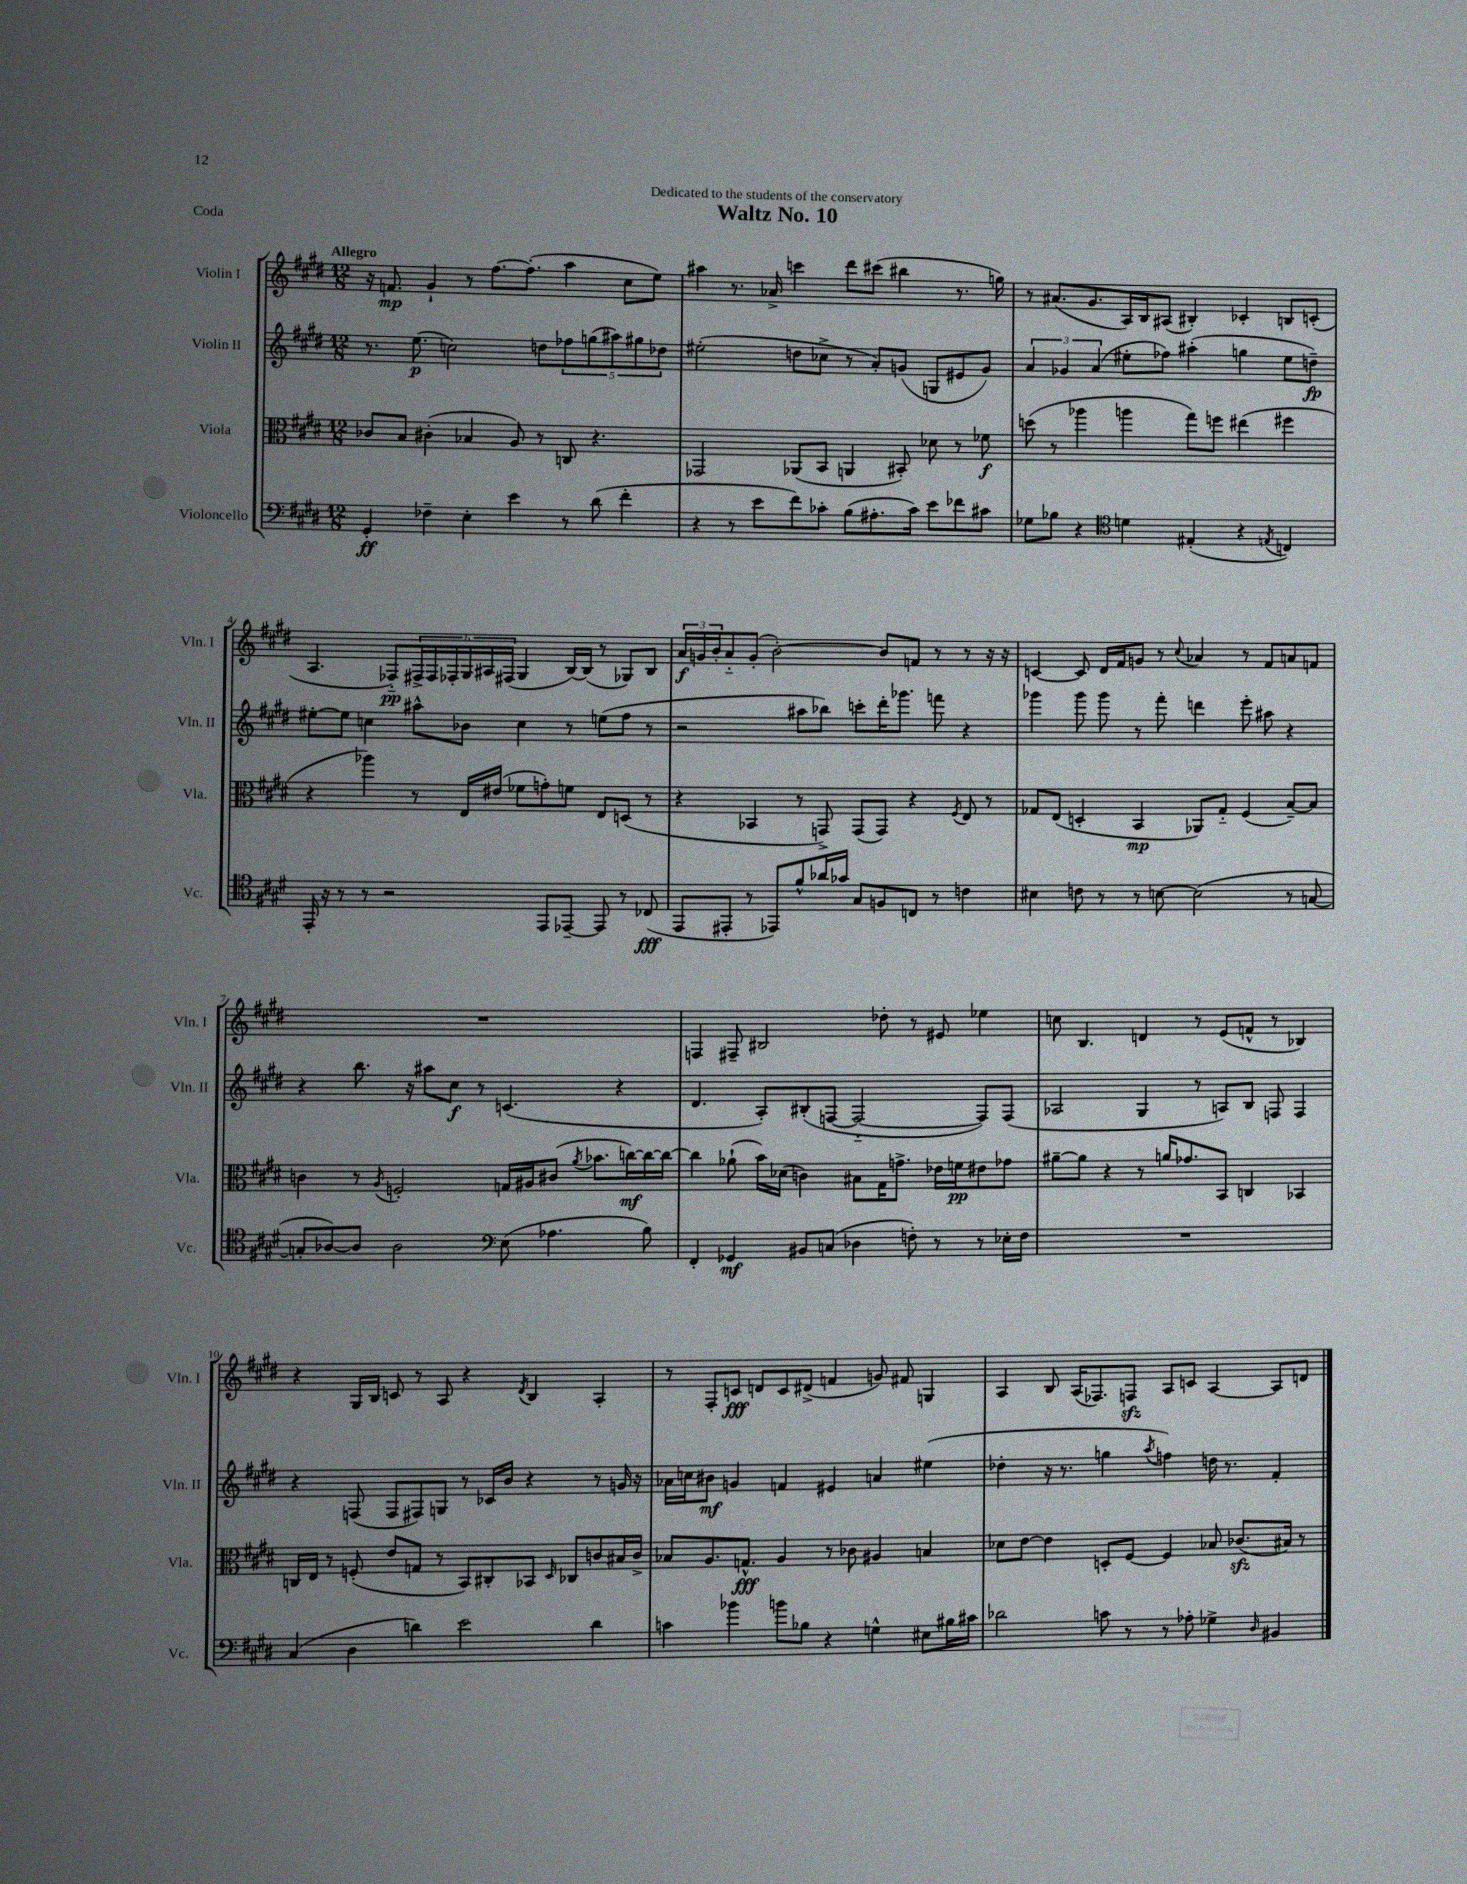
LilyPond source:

\header { title = "Waltz No. 10" dedication = "Dedicated to the students of the conservatory" piece = "Coda" }
<<
\new StaffGroup <<
\new Staff = "s0" \with { instrumentName = "Violin I" shortInstrumentName = "Vln. I" } {
    \clef treble \key e \major \numericTimeSignature \time 12/8 \tempo "Allegro"
    r16 f'8.\mp gis'4-! r8 fis''8.~ fis''8.-.( a''4 cis''8 e''8) |
    ais''4 r8. aes'16-> c'''4 dis'''8 cis'''8( bis''4 r8. g''16) |
    r8 ais'8.( gis'8. a16) b16 ais8( bis4-.) ces'4-. b8 c'8-.( |
    a4. fes8-_\pp) \tuplet 6/4 { fis16-> fis16 fes16-. gis16 ais16 fis16( } gis4 b16~) b16( r8 ges8) b8 |
    \tuplet 3/2 { a'16\f g'16 b'16-. } a'8-_ g'8-.( b'2~-.) b'8 f'8 r8 r8 r16 r16 |
    c'4~ c'8 dis'16 fis'16 g'8 r8 \appoggiatura { cis''8 } aes'4 r8 fis'8 a'8 f'8 |
    R1. |
    f4 fis8-- bis2 des''8-. r8 eis'8 ees''4 |
    c''8 b4. d'4 r8 e'8( f'8-^ r8 bes4) |
    r4 gis16 b16 c'8 r8 a8 r4 \acciaccatura { dis'8 } b4 a4-. |
    r8 fis8-. c'8\fff d'8 c'8 dis'8->( f'4 g'8) fis'8 g4 |
    a4 b8 a16( fes8.) f8\sfz a8 c'8 a4~ a8 d'8 \bar "|." |
}
\new Staff = "s1" \with { instrumentName = "Violin II" shortInstrumentName = "Vln. II" } {
    \clef treble \key e \major \numericTimeSignature \time 12/8
    r8. e''8.\p( c''2) d''8 \tuplet 5/4 { fes''8 g''8( ais''8) gis''8 des''8 } |
    eis''2-.( d''8 ces''8-> r8 a'8-.) g'8( g8 eis'8 g'8) |
    \tuplet 3/2 { a'4 ges'4 a'4( } eis''8-. fes''8) ais''4-.( g''4 eis''8 d''8--\fp) |
    eis''8~-. eis''8 c''4 ais''8-^ bes'8 c''4 r8 e''8( fis''8 r8 |
    r2 ais''8 bes''8) c'''8-. dis'''16-. ges'''8. f'''8 r4 |
    ges'''4 ges'''8 ges'''8 r8 fis'''8-. d'''4 e'''8-. ais''8 r4 |
    r4 b''8. r16 ais''8 cis''8\f r8 c'4.( r4 |
    dis'4. a8-.) bis8-.( f8~ f2~-_ f8) f8( |
    aes2 gis4 r8 a8) b8 f8 f4 |
    r4 f8( f8 fis8) g8 r8 ces'16 b'16 r4 r8 g'16 r16 |
    aes'16 c''16 bis'8\mf g'4 f'4 eis'4 a'4 eis''4( |
    des''4-. r16 r8. g''4 \acciaccatura { a''8 } f''4) d''16 r8. fis'4-. \bar "|." |
}
\new Staff = "s2" \with { instrumentName = "Viola" shortInstrumentName = "Vla." } {
    \clef alto \key e \major \numericTimeSignature \time 12/8
    ces'8 b8 cis'4-.( bes4 a8) r8 c8 r4. |
    ges,2 aes,8( b,8 a,4 bis,8-.) des'8 r8 fes'8\f |
    d''8( r8 aes''4 a''4 gis''8) f''8 eis''4( fis''4 |
    r4 aes''4) r8 e16 eis'16( fes'8 g'8-.) f'8 e8 d8( r8 |
    r4 bes,4 r8 g,8->) g,8( g,8) r4 \acciaccatura { fis8 } e8 r8 |
    ges8 e8( d4-. b,4\mp aes,8) ges8-_ fis4( b8~--) b8 |
    c'4 r8 \acciaccatura { a8 } f2-. g16 ais16 cis'8( \acciaccatura { a'8 } bes'8. c''16~\mf) c''16~ c''16~ |
    c''4 aes'8-!( b'16) des'16( c'4) bis8 gis16 g'8.-> ees'16 f'16\pp eis'8 ges'8 |
    ais'8~-- ais'8 r4 r8 a'16 ges'8. b,8 c4 bes,4 |
    c16 e16 r8 f8-.( e'8 g8 r8 b,8) cis8-. bes,8 \grace { dis16 } ces8 c'8 bis16 c'16-> |
    bes8 a8. g8.-^\fff a4 r8 ces'8 ais4 b4 |
    des'8 e'8~ e'4 d8-. fis8~ fis4 bes8 ces'8.\sfz( bis16) r8 \bar "|." |
}
\new Staff = "s3" \with { instrumentName = "Violoncello" shortInstrumentName = "Vc." } {
    \clef bass \key e \major \numericTimeSignature \time 12/8
    gis,4-.\ff fes4-- e4-. e'4 r8 dis'8( fis'4-. |
    r4 r8 e'8 fis'8) ces'8-. b8( ais8.-. ces'16) e'8 fes'8 cis'8 |
    ges8 bes8 r4 \clef tenor d'4 eis4-.( r4 \acciaccatura { e8 } c4) |
    e,16-. r16 r8 r8 r2 e,8 ees,8~-- ees,8 r8 ces8\fff( |
    e,8 eis,8-. r8 ees,8) fis'8-^ aes'16 ges'16 gis8 f8 c8 r8 c'4 |
    bis4 c'8 r8 r8 b8~ b2( r8 g8~ |
    g8-. aes8~) aes8 aes2 \clef bass e8( aes4. b8) |
    fis,4-. ges,4\mf bis,8 c8( des4 f8-.) r8 r8 ees16-. f16 |
    R1. |
    cis4( dis4 d'4) e'2 d'4 |
    c'4 bes'4 b'8 bes8 r4 g4-^ eis8 bis16 cis'16 |
    des'2 c'8 r8 r8 aes8-. ges4-> \grace { dis16 } bis,4 \bar "|." |
}
>>
>>
